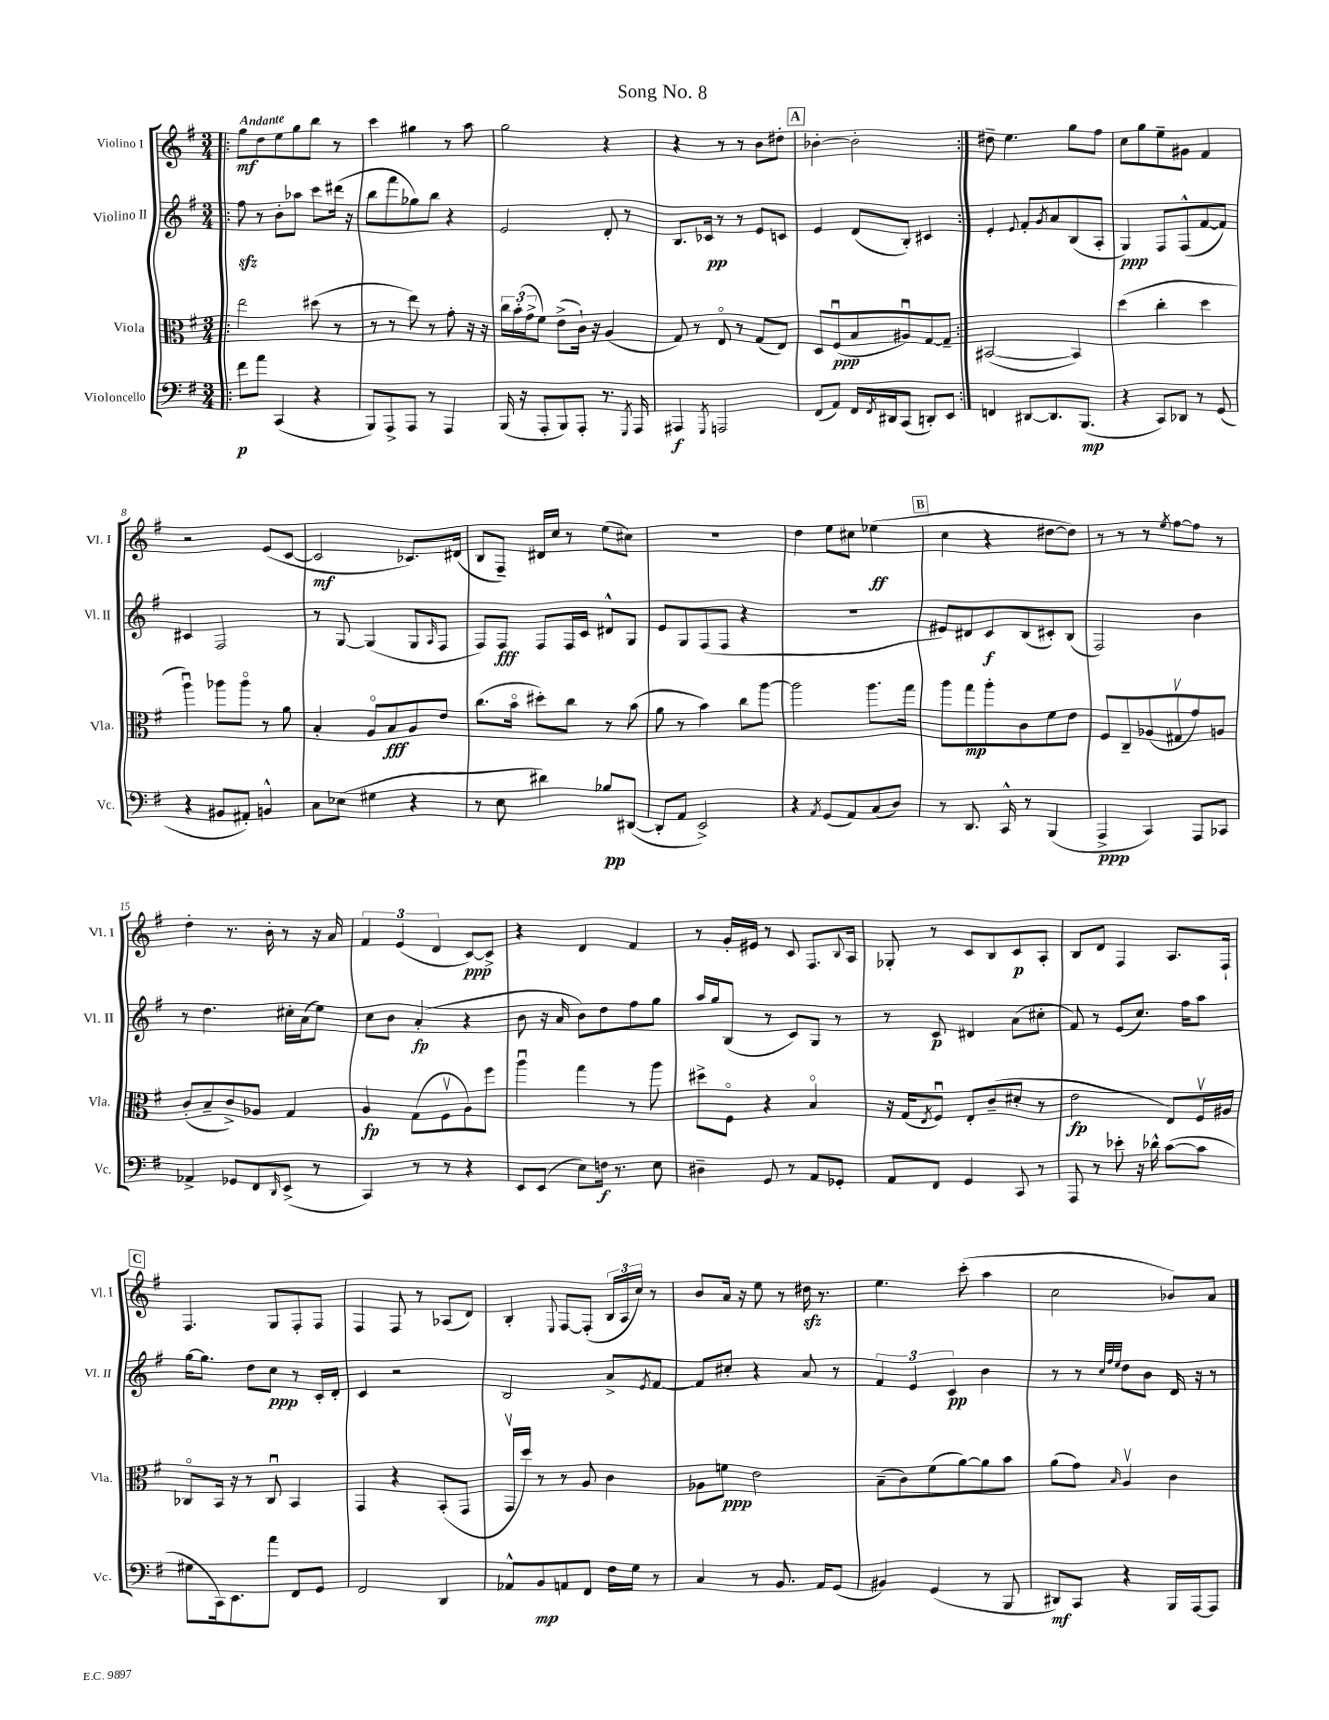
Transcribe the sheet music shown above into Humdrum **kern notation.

**kern	**dynam	**kern	**dynam	**kern	**dynam	**kern	**dynam
*part4	*part4	*part3	*part3	*part2	*part2	*part1	*part1
*staff4	*staff4	*staff3	*staff3	*staff2	*staff2	*staff1	*staff1
*I"Violoncello	*	*I"Viola	*	*I"Violino II	*	*I"Violino I	*
*I'Vc.	*	*I'Vla.	*	*I'Vl. II	*	*I'Vl. I	*
*clefF4	*	*clefC3	*	*clefG2	*	*clefG2	*
*k[f#]	*	*k[f#]	*	*k[f#]	*	*k[f#]	*
*M3/4	*	*M3/4	*	*M3/4	*	*M3/4	*
=1!|:	=1!|:	=1!|:	=1!|:	=1!|:	=1!|:	=1!|:	=1!|:
!	!	!	!	!	!	!LO:TX:a:B:t=Andante	!
8f#\L	p	2ee\	.	8ff#zz\	.	8gg\L	mf
8a\J	.	.	.	8r	.	8dd\	.
(4CC/	.	.	.	8b'\L	.	8ee\	.
.	.	.	.	8aa-X\J	.	8gg\	.
4r	.	(8dd#X\	.	8ccc\L	.	8bb\J	.
.	.	8r	.	(16ddd#X\Jk	.	8r	.
.	.	.	.	16r	.	.	.
=2	=2	=2	=2	=2	=2	=2	=2
8BBB/L)	.	8r	.	8bb\L	.	4ccc\	.
8AAA^/	.	8r	.	8fff#\	.	.	.
8AAA/J	.	8ee\)	.	8gg-X\)	.	4gg#X\	.
8r	.	8r	.	8bb\J	.	.	.
4AAA/	.	8g'\	.	4r	.	8r	.
.	.	16r	.	.	.	8aa\	.
.	.	16r	.	.	.	.	.
=3	=3	=3	=3	=3	=3	=3	=3
(16BBB/	.	24cc\LL	.	2e/	.	2gg\	.
.	.	(24b'\	.	.	.	.	.
16r	.	.	.	.	.	.	.
.	.	24g^\J	.	.	.	.	.
8AAA'/L	.	8f#\J)	.	.	.	.	.
8BBB/)	.	(8e^\L	.	.	.	.	.
8AAA'/J	.	16c`\Jk)	.	.	.	.	.
.	.	16r	.	.	.	.	.
8.r	.	(4A/	.	8d'/	.	4r	.
.	.	.	.	8r	.	.	.
8qGGG/	.	.	.	.	.	.	.
16AAA/	.	.	.	.	.	.	.
=4	=4	=4	=4	=4	=4	=4	=4
4AAA#X/	f	8G/)	.	8.B/L	.	4r	.
.	.	8r	.	.	.	.	.
.	.	.	.	16c-X/Jk	pp	.	.
8qGGG/	.	.	.	.	.	.	.
2AAAn/	.	8E/	.	8r	.	8r	.
.	.	8r	.	8r	.	8r	.
.	.	(8G/L	.	8e/L	.	8b\L	.
.	.	8E/J)	.	8cn/J	.	8dd#X'\J	.
!!LO:REH:place=s1:t=A
=5	=5	=5	=5	=5	=5	=5	=5
(8FF#/L	.	8D/L	.	4e/	.	[4b-X'\	.
8AA/J)	.	(8F#u/	ppp	.	.	.	.
16FF#/LL	.	8B/	.	(8d/L	.	2b-'\]	.
8qFF#/	.	.	.	.	.	.	.
16DD#X/J	.	.	.	.	.	.	.
(8CC/J	.	8A#Xu/)	.	8B'/J)	.	.	.
8DDn'/L)	.	[8G/	.	4c#X/	.	.	.
8EE/J	.	8G~/J]	.	.	.	.	.
=6:|!	=6:|!	=6:|!	=6:|!	=6:|!	=6:|!	=6:|!	=6:|!
4FFn/	.	([2BB#X/	.	4e'/	.	8dd#X~\	.
.	.	.	.	.	.	4.ee\	.
.	.	.	.	8qqe/	.	.	.
[8DD#X/L	.	.	.	8f#'/L	.	.	.
.	.	.	.	8qg/	.	.	.
8.DD#/]	.	.	.	8a/	.	.	.
.	.	4BB#/])	.	(8B/	.	8gg\L	.
(8.BBB/J	mp	.	.	.	.	.	.
.	.	.	.	8A'/J	.	8ff#\J	.
=7	=7	=7	=7	=7	=7	=7	=7
4r	.	(4dd\	.	4G/)	ppp	8cc\L	.
.	.	.	.	.	.	8gg\	.
8CC/L)	.	4cc'\	.	8F#/L	.	8ee~\	.
8DD-X/J	.	.	.	(8F#^^/	.	8g#X\J	.
8r	.	4dd\	.	[8f#/	.	4f#/	.
(8GG/	.	.	.	8f#/J])	.	.	.
!!LO:LB:g=z
=8	=8	=8	=8	=8	=8	=8	=8
4r	.	4aau\)	.	4c#X/	.	2r	.
8BB#X/L	.	8aa-X\L	.	2F#/	.	.	.
8AA#X'/J)	.	8aa-\J	.	.	.	.	.
4BBn^^/	.	8r	.	.	.	(8e/L	.
.	.	8a\	.	.	.	[8c/J	.
=9	=9	=9	=9	=9	=9	=9	=9
8C\L	.	4B'/	.	8r	.	2c/]	mf
(8E-X\J	.	.	.	[8G/	.	.	.
4G#X\	.	8A/L	.	(4G/]	.	.	.
.	.	8B/	fff	.	.	.	.
4r	.	8A/	.	8G/L	.	8.c-X/L)	.
.	.	.	.	16qqA/	.	.	.
.	.	8e/J	.	8F#/J	.	.	.
.	.	.	.	.	.	(16d#X/Jk	.
=10	=10	=10	=10	=10	=10	=10	=10
8r	.	(8.cc\L	.	8F#/L)	.	8B/L	.
8E\	.	.	.	8F#/J	fff	8F#~/J)	.
.	.	16b\Jk	.	.	.	.	.
4d#X\)	.	8dd#X'\L)	.	8F#/L	.	16d#X/LL	.
.	.	.	.	.	.	16cc/JJ	.
.	.	8cc\J	.	16F#/L	.	8r	.
.	.	.	.	16c/JJ	.	.	.
8B-X/L	pp	8r	.	8d#X^^/L	.	(8ee\L	.
([8DD#X/J	.	(8b\	.	8G/J	.	8cc#X\J)	.
=11	=11	=11	=11	=11	=11	=11	=11
8DD#'/L]	.	8a\	.	8e/L	.	2.r	.
8AA/J	.	8r	.	8G/	.	.	.
2EE^/)	.	4b\)	.	(8F#/	.	.	.
.	.	.	.	8F#/J	.	.	.
.	.	8cc\L	.	4r	.	.	.
.	.	[8aa\J	.	.	.	.	.
=12	=12	=12	=12	=12	=12	=12	=12
4r	.	2aa\]	.	2.r	.	4dd\	.
8qAA/	.	.	.	.	.	.	.
(8GG/L	.	.	.	.	.	8ee\L	.
8AA/)	.	.	.	.	.	8cc#X\J	.
(8C/	.	8.aa\L	.	.	.	(4ee-X\	ff
8D/J)	.	.	.	.	.	.	.
.	.	16gg\Jk	.	.	.	.	.
!!LO:REH:place=s1:t=B
=13	=13	=13	=13	=13	=13	=13	=13
8r	.	8aa\L	.	8e#X/L)	.	4cc\	.
8.DD/	.	8gg\	mp	8d#X/	.	.	.
.	.	8aa'\	.	8c/	f	4r	.
16CC^^/	.	.	.	.	.	.	.
8r	.	8c\	.	(8B/	.	.	.
(4BBB/	.	8f#\	.	8c#X'/)	.	[8dd#X\L	.
.	.	8e\J	.	(8B/J	.	8dd#\J])	.
=14	=14	=14	=14	=14	=14	=14	=14
4AAA^/	ppp	8F#/L	.	2F#/)	.	8r	.
.	.	8C~/	.	.	.	8r	.
4CC/)	.	(8A-X/	.	.	.	8r	.
.	.	.	.	.	.	8qee/	.
.	.	8G#Xv/	.	.	.	[8ff#\L	.
8AAA/L	.	8g/)	.	4b\	.	8ff#\J]	.
8CC-X/J	.	8An/J	.	.	.	8r	.
!!LO:LB:g=z
=15	=15	=15	=15	=15	=15	=15	=15
4AA-X^/	.	(8c'/L	.	8r	.	4dd'\	.
.	.	8B~/	.	4.dd\	.	.	.
8GG-X/L	.	8c^/)	.	.	.	8.r	.
8FF#/	.	8A-X/J	.	.	.	.	.
.	.	.	.	.	.	16b'\	.
16qqDD/	.	.	.	.	.	.	.
(8EE^/J	.	4G/	.	16cc#X'\LL	.	8r	.
.	.	.	.	(16a\J	.	.	.
8r	.	.	.	8ee\J)	.	16r	.
.	.	.	.	.	.	16a/	.
=16	=16	=16	=16	=16	=16	=16	=16
4CC/)	.	4A/	fp	8cc\L	.	6f#/	.
.	.	.	.	8b\J	.	.	.
.	.	.	.	.	.	(6e/	.
8r	.	(8G\L	.	(4a'/	fp	.	.
.	.	.	.	.	.	6d/	.
8r	.	8F#v\	.	.	.	.	.
4r	.	8A\)	.	4r	.	[8c/L)	ppp
.	.	8ff#\J	.	.	.	8c^/J]	.
=17	=17	=17	=17	=17	=17	=17	=17
8EE/L	.	4aau\	.	8b\	.	4r	.
(8EE/J	.	.	.	16r	.	.	.
.	.	.	.	16a/	.	.	.
8E\L)	.	4gg\	.	8b\L)	.	4d/	.
16Fn\Jk	f	.	.	8dd\	.	.	.
8.r	.	.	.	.	.	.	.
.	.	8r	.	8ff#\	.	4f#/	.
8E\	.	8aa\	.	8gg\J	.	.	.
=18	=18	=18	=18	=18	=18	=18	=18
4D#X~\	.	8dd#X^\L	.	16aa/LL	.	8r	.
.	.	.	.	16gg/J	.	.	.
.	.	8F#\J	.	(8B/J	.	16g'/LL	.
.	.	.	.	.	.	16e#X/JJ	.
8GG/	.	4r	.	8r	.	8r	.
8r	.	.	.	8c/L)	.	8c/	.
8AA/L	.	4B/	.	8G/J	.	8.F#/L	.
8GG-X'/J	.	.	.	8r	.	.	.
.	.	.	.	.	.	8qqB/	.
.	.	.	.	.	.	16A/Jk	.
=19	=19	=19	=19	=19	=19	=19	=19
8AA/L	.	16r	.	8r	.	8G-X'/	.
.	.	(16G/KL	.	.	.	.	.
.	.	8qE/	.	.	.	.	.
8FF#/J	.	8F#u/J)	.	8c/	p	8r	.
4GG/	.	8E'/L	.	4d#X/	.	8c/L	.
.	.	(8c~/	.	.	.	8B/	.
8CC/	.	8d#X'/J	.	(8a\L	.	8c/	p
8r	.	8r	.	8cc#X'\J	.	8A'/J	.
=20	=20	=20	=20	=20	=20	=20	=20
8AAA/	.	2e\	fp	8f#/)	.	8B/L	.
8r	.	.	.	8r	.	8d/J	.
8e-X'\	.	.	.	(8e/L	.	4F#/	.
16r	.	.	.	8.cc/J)	.	.	.
16d-X^^\	.	.	.	.	.	.	.
([8c\L	.	8E/L)	.	.	.	8.A/L	.
.	.	.	.	16ff#\KL	.	.	.
8c\J]	.	16F#v/L	.	8aa\J	.	.	.
.	.	16A#X/JJ	.	.	.	16F#`/Jk	.
!!LO:LB:g=z
!!LO:REH:place=s1:t=C
=21	=21	=21	=21	=21	=21	=21	=21
8G#X\L	.	8C-X/L	.	[16gg\KL	.	4.F#/	.
.	.	.	.	8.gg\J]	.	.	.
16CC\k)	.	16BB/Jk	.	.	.	.	.
8.EE\	.	16r	.	.	.	.	.
.	.	8r	.	8dd\L	.	.	.
8a\J	.	8C-u/	.	8cc\J	ppp	8G/L	.
8FF#/L	.	4BB/	.	8r	.	8F#'/	.
8GG/J	.	.	.	16c'/LL	.	8F#/J	.
.	.	.	.	16d'/JJ	.	.	.
=22	=22	=22	=22	=22	=22	=22	=22
2FF#/	.	4GG/	.	4c/	.	4F#/	.
.	.	4r	.	2r	.	8F#/	.
.	.	.	.	.	.	8r	.
4DD/	.	(8BB'/L	.	.	.	(8A-X/L	.
.	.	8GG/J	.	.	.	8d/J)	.
=23	=23	=23	=23	=23	=23	=23	=23
8AA-X^^/L	.	16GGv/LL	.	2B/	.	4B'/	.
.	.	16dd/JJ)	.	.	.	.	.
8BB/	mp	8r	.	.	.	.	.
.	.	.	.	.	.	8qqE/	.
8AAn/	.	8r	.	.	.	[8F#/L	.
8FF#/J	.	8A/	.	.	.	(8F#'/J]	.
16F#\LL	.	4c\	.	8a^/L	.	24B/LL	.
.	.	.	.	.	.	24A/	.
16G\JJ	.	.	.	.	.	.	.
.	.	.	.	.	.	24cc/JJ)	.
.	.	.	.	8qe/	.	.	.
8r	.	.	.	[8f#/J	.	8r	.
=24	=24	=24	=24	=24	=24	=24	=24
4C/	.	8A-X\L	.	8f#/L]	.	8b/L	.
.	.	8fn\J	ppp	8cc#X'/J	.	16a/Jk	.
.	.	.	.	.	.	16r	.
8r	.	2e\	.	4r	.	8ee\	.
8.BB/	.	.	.	.	.	8r	.
.	.	.	.	8a/	.	16dd#Xzz\	.
16AA/KL	.	.	.	.	.	8.r	.
(8GG/J	.	.	.	8r	.	.	.
=25	=25	=25	=25	=25	=25	=25	=25
4BB#X/)	.	(8B~\L	.	6f#/	.	4.ee\	.
.	.	8c\)	.	.	.	.	.
.	.	.	.	6e/	.	.	.
(4GG/	.	(8f#\	.	.	.	.	.
.	.	.	.	6c/	pp	.	.
.	.	[8a\)	.	.	.	(8ccc'\	.
8r	.	8a\]	.	4b\	.	4aa\	.
8BBB/	.	8b\J	.	.	.	.	.
=26	=26	=26	=26	=26	=26	=26	=26
8DD#X/L)	mf	(8a\L	.	8r	.	2cc\	.
8CC/J	.	8g\J)	.	8r	.	.	.
.	.	.	.	32qqcc/LLL	.	.	.
.	.	.	.	32qqff#/	.	.	.
.	.	16qqB/	.	32qqee/JJJ	.	.	.
4r	.	4Av/	.	8dd\L	.	.	.
.	.	.	.	8b\J	.	.	.
16BBB/LL	.	4c\	.	16d/	.	8b-X/L)	.
[16AAA/J	.	.	.	16r	.	.	.
8AAA/J]	.	.	.	8r	.	8a/J	.
==	==	==	==	==	==	==	==
*-	*-	*-	*-	*-	*-	*-	*-
